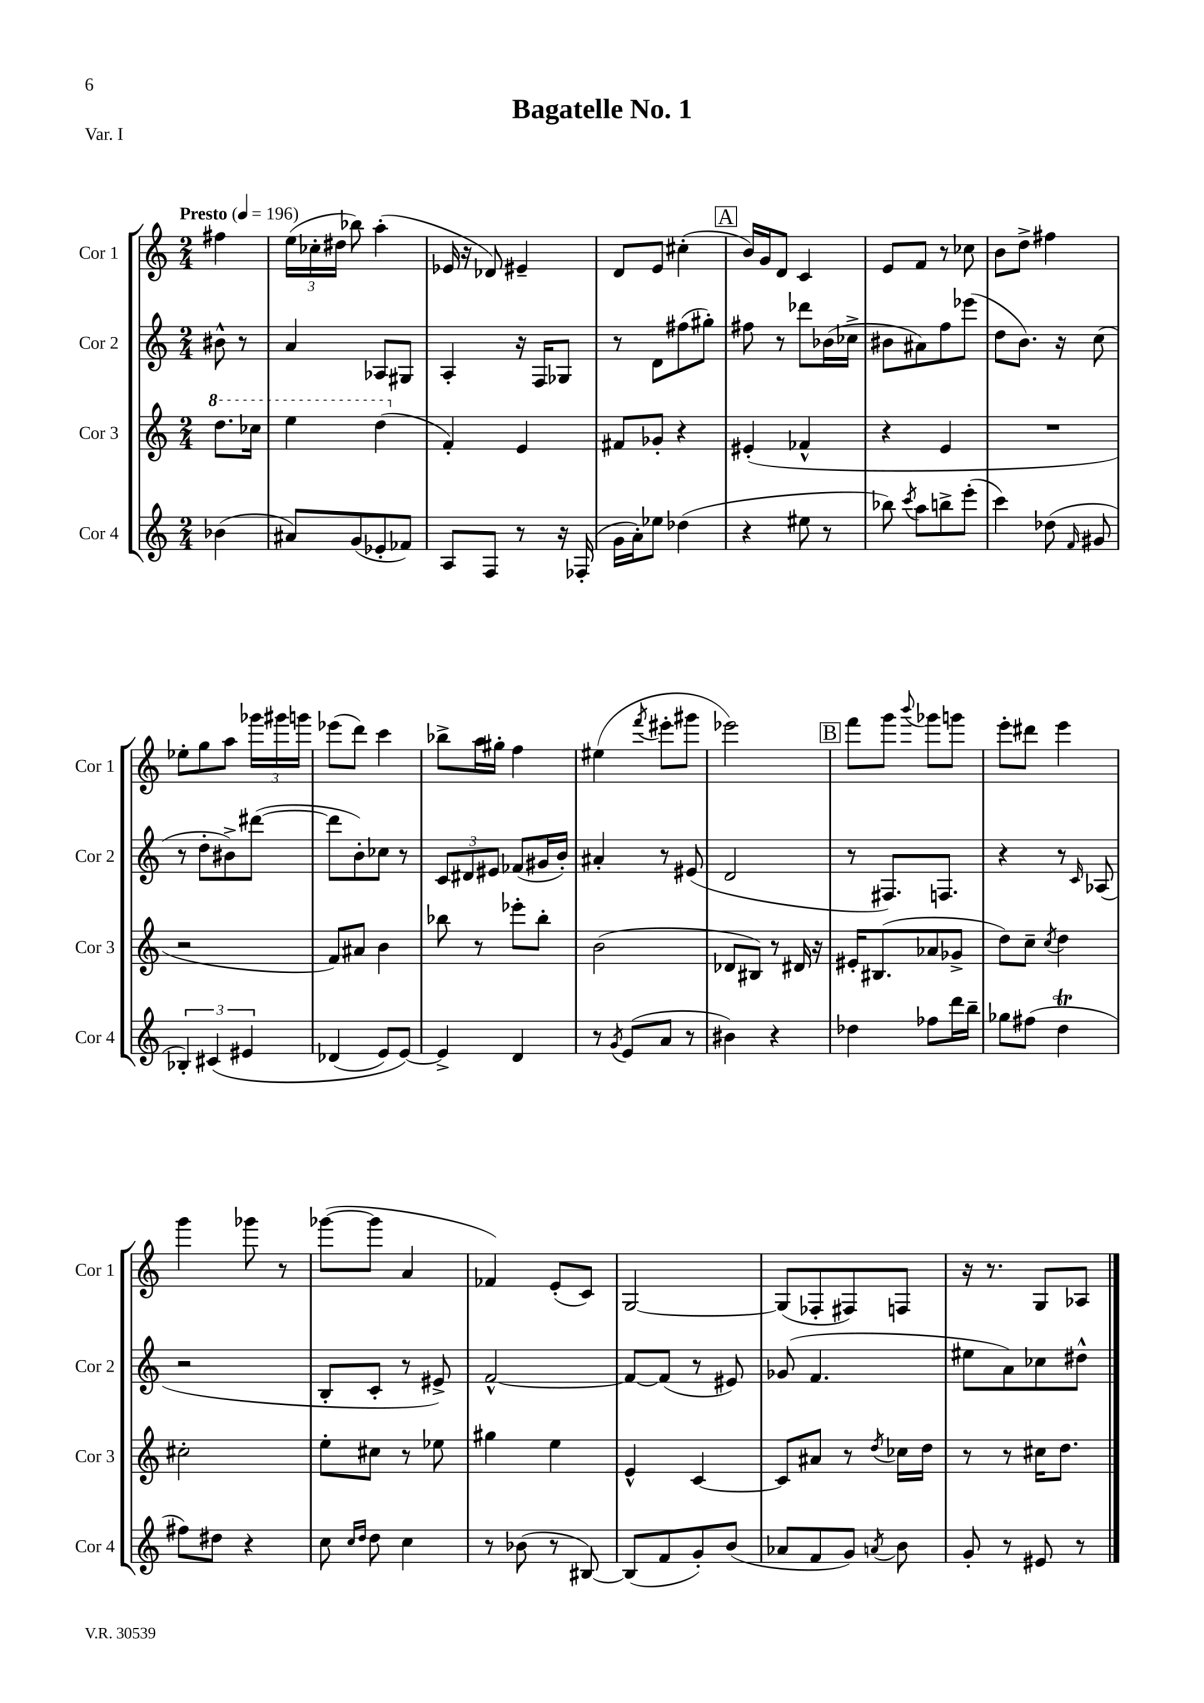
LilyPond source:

\header { title = "Bagatelle No. 1" piece = "Var. I" }
<<
\new StaffGroup <<
\new Staff = "s0" \with { instrumentName = "Cor 1" shortInstrumentName = "Cor 1" } {
    \clef treble \key c \major \numericTimeSignature \time 2/4 \partial 4 \tempo "Presto" 4 = 196
    \autoBeamOff fis''4 |
    \tuplet 3/2 { e''16[( ces''16-. dis''16] } bes''8) a''4-.( |
    ees'16 r16 des'8) eis'4-- |
    d'8[ e'8] cis''4-.( |
    \mark \markup { \box "A" } b'16[) g'16 d'8] c'4 |
    e'8[ f'8] r8 ces''8 |
    b'8[ d''8]-> fis''4 |
    ees''8[-. g''8 a''8] \tuplet 3/2 { ges'''16[ gis'''16 g'''16] } |
    ees'''8[( d'''8]) c'''4 |
    bes''8[-> a''16 gis''16]-. f''4 |
    eis''4( \acciaccatura { f'''8 } eis'''8[-. gis'''8] |
    ees'''2) |
    \mark \markup { \box "B" } f'''8[ g'''8] \appoggiatura { b'''8 } ges'''8[ g'''8] |
    e'''8[-. dis'''8] e'''4 |
    g'''4 ges'''8 r8 |
    ges'''8[~( ges'''8] a'4 |
    fes'4) e'8[-.( c'8]) |
    g2~ |
    g8[( fes8-. fis8) f8] |
    r16 r8. g8[ aes8] \bar "|." |
}
\new Staff = "s1" \with { instrumentName = "Cor 2" shortInstrumentName = "Cor 2" } {
    \clef treble \key c \major \numericTimeSignature \time 2/4 \partial 4
    \autoBeamOff bis'8-^ r8 |
    a'4 aes8[ gis8] |
    a4-. r16 f16[ ges8] |
    r8 d'8[ fis''8( gis''8]-.) |
    \mark \markup { \box "A" } fis''8 r8 des'''8[ bes'16( ces''16]-> |
    bis'8[ ais'8) f''8 ees'''8]( |
    d''8[ b'8.]) r16 c''8( |
    r8 d''8[-. bis'8->) dis'''8]~( |
    dis'''8[ b'8-.) ces''8] r8 |
    \tuplet 3/2 { c'8[ dis'8 eis'8] } fes'8[( gis'16 b'16]-.) |
    ais'4-. r8 eis'8( |
    d'2 |
    \mark \markup { \box "B" } r8 fis8.[) f8.] |
    r4 r8 \grace { c'16 } aes8( |
    r2 |
    b8[-. c'8]-. r8 eis'8->) |
    f'2~-^ |
    f'8[~ f'8]( r8 eis'8) |
    ges'8( f'4. |
    eis''8[ a'8) ces''8 dis''8]-^ \bar "|." |
}
\new Staff = "s2" \with { instrumentName = "Cor 3" shortInstrumentName = "Cor 3" } {
    \clef treble \key c \major \numericTimeSignature \time 2/4 \partial 4
    \autoBeamOff \ottava #1 d'''8.[ ces'''16] |
    e'''4 d'''4( \ottava #0 |
    f'4-.) e'4 |
    fis'8[ ges'8]-. r4 |
    \mark \markup { \box "A" } eis'4-.( fes'4-^ |
    r4 e'4 |
    R2 |
    r2 |
    f'8[) ais'8] b'4 |
    bes''8 r8 ees'''8[-. bes''8]-. |
    b'2( |
    des'8[ bis8]) r8 dis'16 r16 |
    \mark \markup { \box "B" } eis'16[-. bis8.( aes'8 ges'8]-> |
    d''8[) c''8]-- \acciaccatura { c''8 } d''4 |
    cis''2-. |
    e''8[-. cis''8] r8 ees''8 |
    gis''4 e''4 |
    e'4-^ c'4~ |
    c'8[ ais'8] r8 \acciaccatura { d''8 } ces''16[ d''16] |
    r8 r8 cis''16[ d''8.] \bar "|." |
}
\new Staff = "s3" \with { instrumentName = "Cor 4" shortInstrumentName = "Cor 4" } {
    \clef treble \key c \major \numericTimeSignature \time 2/4 \partial 4
    \autoBeamOff bes'4( |
    ais'8[) g'8( ees'8-. fes'8]) |
    a8[ f8] r8 r16 fes16-.( |
    g'16[ a'16-.) ees''8] des''4( |
    \mark \markup { \box "A" } r4 eis''8 r8 |
    bes''8) \acciaccatura { c'''8 } a''8[ b''8-> e'''8]-.( |
    c'''4) des''8( \grace { f'16 } gis'8 |
    \tuplet 3/2 { bes4-.) cis'4\( eis'4 } |
    des'4( e'8[) e'8]~\) |
    e'4-> d'4 |
    r8 \acciaccatura { g'8 } e'8[( a'8] r8 |
    bis'4) r4 |
    \mark \markup { \box "B" } des''4 fes''8[ d'''16 b''16]-- |
    ges''8[ fis''8]( d''4\trill |
    fis''8[) dis''8] r4 |
    c''8 \grace { c''16[ d''16] } d''8 c''4 |
    r8 bes'8( r8 bis8~) |
    bis8[( f'8 g'8-.) b'8]( |
    aes'8[ f'8 g'8]) \acciaccatura { a'8 } b'8 |
    g'8-. r8 eis'8 r8 \bar "|." |
}
>>
>>
\layout { \context { \Score \remove "Bar_number_engraver" } }
